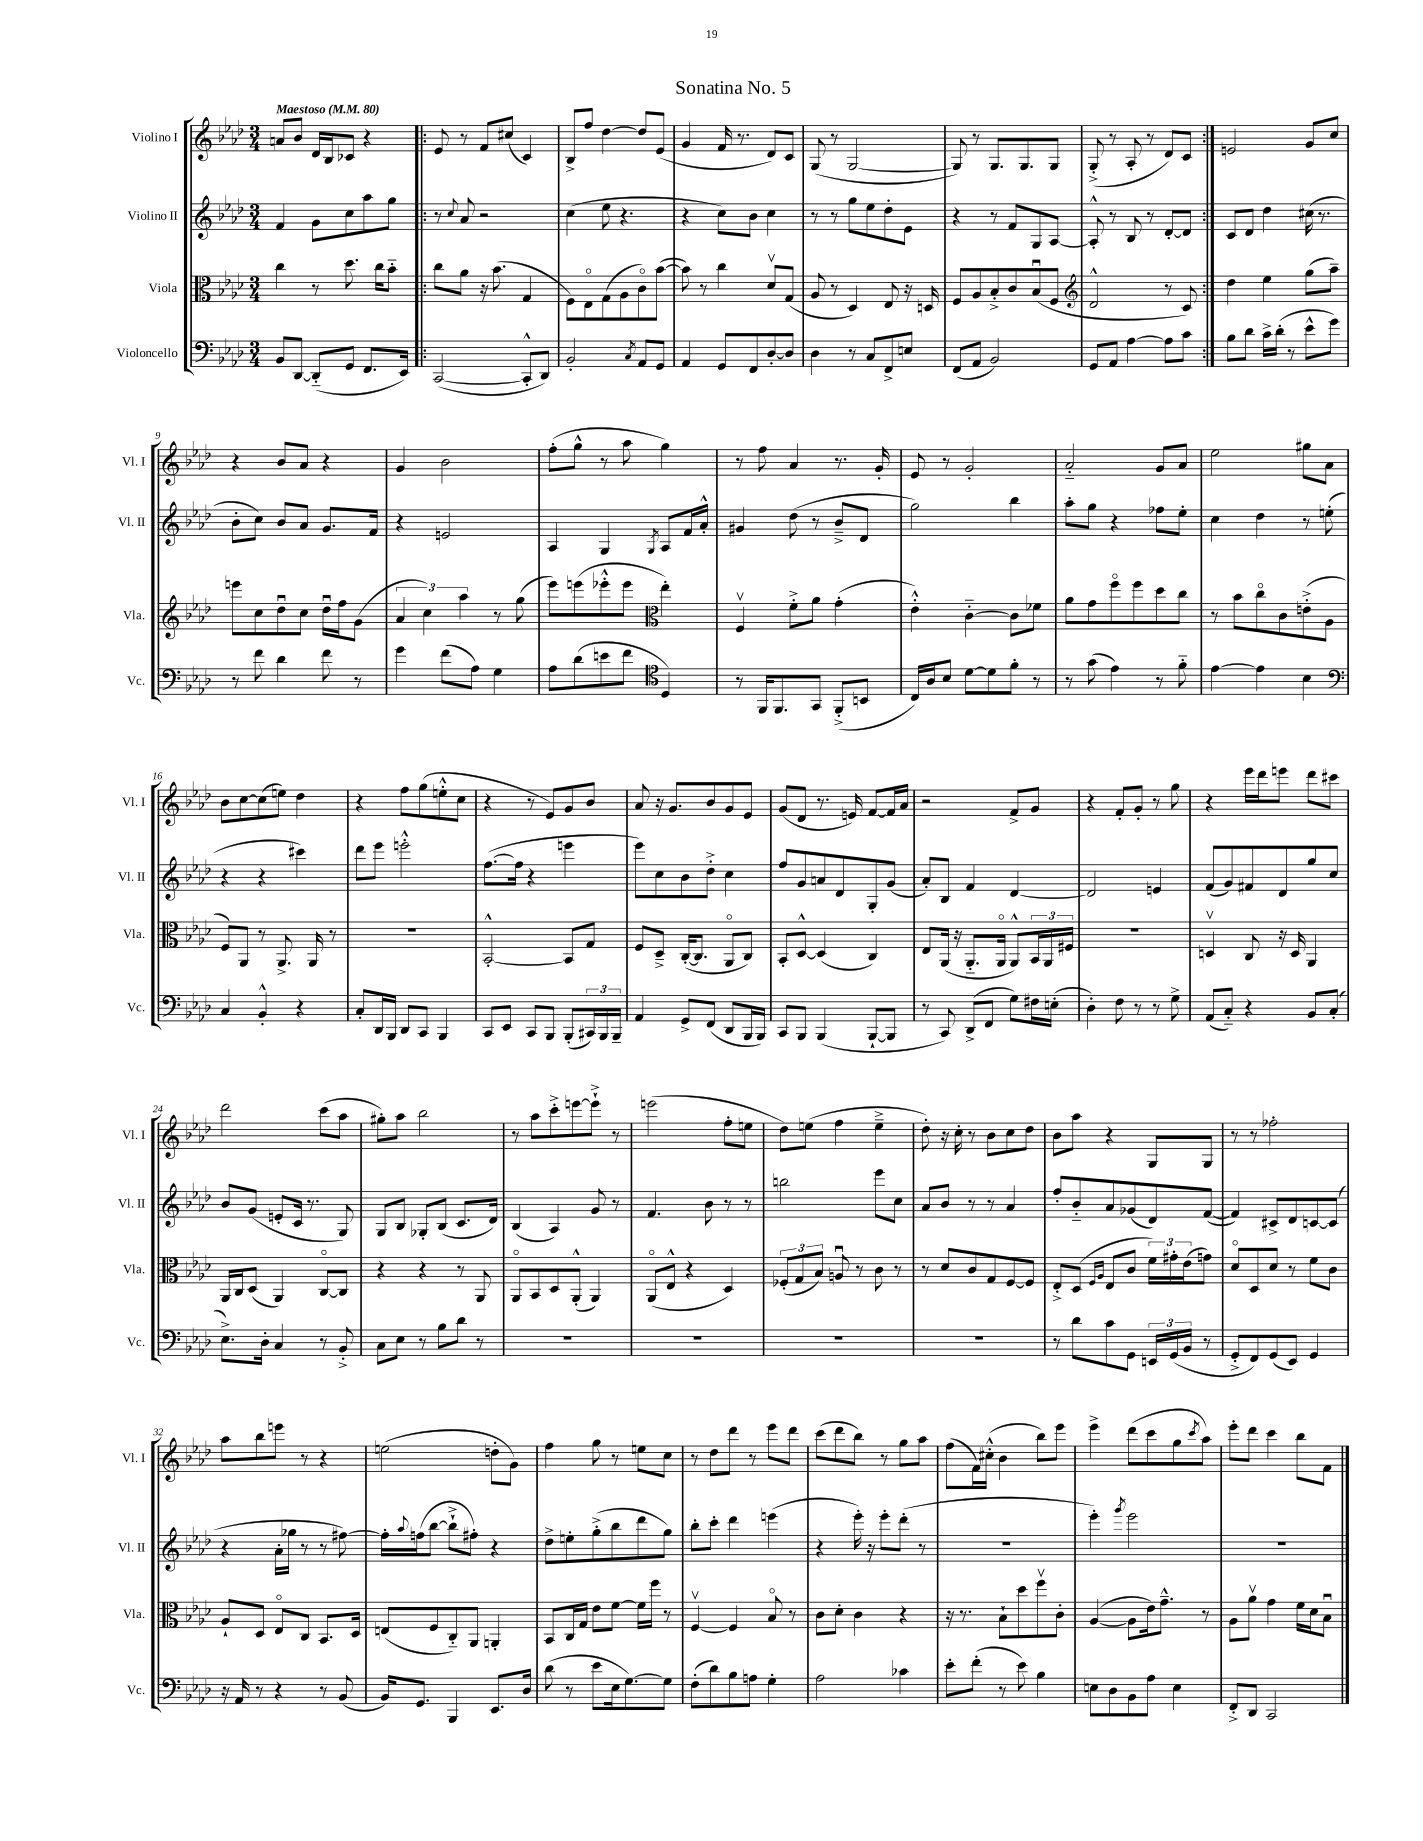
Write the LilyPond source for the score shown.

\header { title = "Sonatina No. 5" }
<<
\new StaffGroup <<
\new Staff = "s0" \with { instrumentName = "Violino I" shortInstrumentName = "Vl. I" } {
    \clef treble \key aes \major \numericTimeSignature \time 3/4 \tempo "Maestoso" 4 = 80
    a'8 bes'8 des'16 bes16 ces'8 r4 |
    \repeat volta 2 { ees'8 r8 f'8 cis''8( c'4) |
    bes8-> f''8 des''4~ des''8 ees'8( |
    g'4 f'16 r8. des'8) c'8 |
    g8( r8 g2~ |
    g8) r8 g8. g8. g8 |
    g8-.->( r8 aes8-. r8 des'8) c'8 | }
    e'2 g'8 c''8 |
    r4 bes'8 aes'8 r4 |
    g'4 bes'2 |
    f''8-.( g''8-^ r8 aes''8 g''4) |
    r8 f''8 aes'4 r8. g'16-. |
    ees'8 r8 g'2-. |
    aes'2-_ g'8 aes'8 |
    ees''2 gis''8 aes'8 |
    bes'8 c''8~ c''8( e''8) des''4 |
    r4 f''8 g''8( e''8-.-^ c''8 |
    r4 r8 ees'8) g'8 bes'8 |
    aes'8 r16 g'8. bes'8 g'8 ees'8 |
    g'8( des'8 r8. e'16) f'8~ f'16 aes'16 |
    r2 f'8-> g'8 |
    r4 f'8-. g'8-. r8 g''8 |
    r4 ees'''16 des'''16 e'''8 des'''8 cis'''8 |
    des'''2 c'''8( aes''8 |
    gis''8-.) aes''8 bes''2 |
    r8 aes''8 c'''8-.-> e'''8~ e'''8-!-> r8 |
    e'''2( f''8-. e''8 |
    des''8) e''8( f''4 e''4---> |
    des''8-.) r16 c''16-. r8 bes'8 c''8 des''8 |
    bes'8 aes''8 r4 g8 g8 |
    r8 r8 fes''2-. |
    aes''8 bes''8 e'''8 r8 r4 |
    e''2( d''8-. g'8) |
    f''4 g''8 r8 e''8 c''8 |
    r8 des''8 des'''8 r8 ees'''8 des'''8 |
    c'''8( des'''8 bes''8) r8 g''8 aes''8 |
    f''8( f'16) cis''16-.-^( bes'4 bes''8) ees'''8 |
    ees'''4-> des'''8( c'''8 g''8 \acciaccatura { c'''8 } aes''8) |
    ees'''8-. des'''8 c'''4 bes''8 f'8 \bar "|." |
}
\new Staff = "s1" \with { instrumentName = "Violino II" shortInstrumentName = "Vl. II" } {
    \clef treble \key aes \major \numericTimeSignature \time 3/4
    f'4 g'8 c''8 aes''8 g''8 |
    \repeat volta 2 { r8 \appoggiatura { c''8 } aes'8 r2 |
    c''4( ees''8 r4. |
    r4 c''8) bes'8 c''4 |
    r8 r8 g''8 ees''8 des''8-. ees'8 |
    r4 r8 f'8 g8 aes8~ |
    aes8-.-^ r8 bes8 r8 des'8~-. des'8 | }
    c'8 des'8 des''4 cis''16( r8. |
    bes'8-. c''8) bes'8 aes'8 g'8. f'16 |
    r4 e'2 |
    aes4 g4 \acciaccatura { g8 } aes8 f'16 aes'16-.-^ |
    gis'4 des''8( r8 bes'8---> des'8 |
    g''2) bes''4 |
    aes''8-. g''8 r4 fes''8 ees''8-. |
    c''4 des''4 r8 e''8-.( |
    r4 r4 cis'''4) |
    des'''8 ees'''8 e'''2-.-^ |
    f''8.~( f''16 r4 e'''4 |
    ees'''8) c''8 bes'8 des''8-.-> c''4 |
    f''8 g'8 a'8 des'8 g8-. g'8( |
    aes'8-.) bes8 f'4 des'4~ |
    des'2 e'4 |
    f'8( g'8) fis'8 des'8 g''8 c''8 |
    bes'8 g'8( e'8-. c'16 r8. g8) |
    g8 bes8 ges8-. bes8( c'8. des'16) |
    bes4( aes4) g'8 r8 |
    f'4. bes'8 r8 r8 |
    b''2 ees'''8 c''8 |
    aes'8 bes'8 r8 r8 aes'4 |
    f''8-. bes'8-_ aes'8 ges'8( des'8) f'8~( |
    f'4) cis'8-> des'8 c'8~ c'8( |
    r4 aes'16-. ges''16 r8 r8 fis''8~) |
    fis''16-. \appoggiatura { aes''8 } f''16( bes''8~ bes''8-!-> fis''8-.) r4 |
    des''8-> e''8-. g''8-.->( bes''8 des'''8 g''8) |
    bes''8-. c'''8-. des'''4 e'''4( |
    r4 ees'''16-.) r16 ees'''8-. des'''8-.( r8 |
    R2. |
    ees'''4-.) \acciaccatura { g'''8 } ees'''2 |
    R2. \bar "|." |
}
\new Staff = "s2" \with { instrumentName = "Viola" shortInstrumentName = "Vla." } {
    \clef alto \key aes \major \numericTimeSignature \time 3/4
    c''4 r8 des''8. c''16 bes'8-_ |
    \repeat volta 2 { c''8 aes'8 r16 bes'8.( g4 |
    f8) ees8\flageolet g8( aes8 c'8\flageolet) bes'8~( |
    bes'8) r8 c''4 des'8\upbow g8( |
    aes8 r8 des4) ees8 r16 d16 |
    f8 aes8 bes8-.-> c'8 bes8\downbow( f8 |
    \clef treble des'2-^ r8 c'8) | }
    des''4 ees''4 g''8( aes''8--) |
    e'''8 c''8 des''8\downbow c''8 des''16\downbow f''16 g'8( |
    \tuplet 3/2 { aes'4 c''4) aes''4 } r8 g''8( |
    ees'''8) e'''8( ees'''8-.-^ ees'''8 \clef alto ees''4-.) |
    f4\upbow f'8-.-> aes'8 g'4-.( |
    ees'4-.-^) c'4~-_ c'8 fes'8 |
    aes'8 g'8 f''8\flageolet f''8 des''8 c''8 |
    r8 bes'8 c''8\flageolet c'8 e'8-.->( aes8 |
    f8) aes,8 r8 aes,8.-> aes,16 r8 |
    R2. |
    bes,2~-.-^ bes,8 g8 |
    f8 des8---> c16~-.( c8. aes,8\flageolet c8) |
    bes,8-. des8~-^ des4( c4) |
    ees8 aes,16( r16 aes,8.-_ aes,16\flageolet aes,8-^) \tuplet 3/2 { bes,16 aes,16 fis16 } |
    R2. |
    d4\upbow c8 r16 d16 aes,4 |
    aes,16 c16 des8( aes,4) c8~\flageolet c8 |
    r4 r4 r8 aes,8 |
    aes,8\flageolet bes,8 des8 aes,8-.-^( aes,4) |
    aes,8\flageolet( ees8-^ r4 des4) |
    \tuplet 3/2 { fes8-.( g8 bes8) } a8\downbow r8 c'8 r8 |
    r8 des'8 c'8 g8 f8~ f8 |
    ees8-.-> des8( \grace { f16 aes16 } ees8 c'8 \tuplet 3/2 { f'16) gis'16-. ees'16( } g'8) |
    des'8\flageolet des8 des'8 r8 f'8 c'8 |
    aes8-! des8 ees8\flageolet c8 bes,8. des16 |
    e8( f8 c8-_) aes,8 a,4-. |
    bes,8 c16 g16 ees'8 f'8~ f'16 f''16 r8 |
    f4~\upbow f4 bes8\flageolet r8 |
    c'8 des'8-. c'4 r4 |
    r16 r8. bes8-! des''8 f''8\upbow c'8-. |
    aes4~( aes8 ees'16) g'8.---^ r8 |
    aes8 aes'8\upbow g'4 f'16 des'16 bes8\downbow \bar "|." |
}
\new Staff = "s3" \with { instrumentName = "Violoncello" shortInstrumentName = "Vc." } {
    \clef bass \key aes \major \numericTimeSignature \time 3/4
    bes,8 des,8~ des,8-_( g,8 f,8. ees,16) |
    \repeat volta 2 { c,2~( c,8-.-^ des,8) |
    bes,2-. \acciaccatura { c8 } aes,8 g,8 |
    aes,4 g,8 f,8 des8~-. des8 |
    des4 r8 c8 f,8-> e8 |
    f,8( aes,8 bes,2) |
    g,8 aes,8 aes4~ aes8 c'8 | }
    bes8 des'8 c'16-> des'16-.( r8 ees'8-^ g'8) |
    r8 f'8 des'4 f'8 r8 |
    g'4 f'8( aes8) g4 |
    aes8 des'8( e'8 f'8 \clef tenor des4) |
    r8 f,16 f,8. g,8 f,8-.->( b,8 |
    c16) aes16 bes8 des'8~ des'8 f'8-. r8 |
    r8 g'8( ees'4) r8 f'8-_ |
    ees'4~ ees'4 bes4 |
    \clef bass c4 bes,4-.-^ r4 |
    c8-. des,16 bes,,16 des,8 c,8 bes,,4 |
    c,8 ees,8 c,8 bes,,8 bes,,8-.( \tuplet 3/2 { cis,16) bes,,16 bes,,16-- } |
    aes,4 g,8-> f,8( des,8 bes,,16 bes,,16) |
    c,8 bes,,8 bes,,4( bes,,8~-! bes,,8 |
    r8 c,8) des,8->( f,8 g8) fis16 e16-.( |
    des4-.) f8 r8 r8 g8-> |
    aes,8( c8-_) r4 bes,8 c8-.( |
    ees8.->) des16-. c4 r8 bes,8-.-> |
    c8 ees8 r8 bes8 des'8 r8 |
    R2. |
    R2. |
    R2. |
    R2. |
    r8 des'8 c'8 g,8 \tuplet 3/2 { e,16 g,16( bes,16 } r8 |
    g,8-.-> f,8) g,8( ees,8) g,4 |
    r16 aes,16 r8 r4 r8 bes,8( |
    bes,16) g,8. bes,,4 ees,8. des16 |
    des'8( r8 ees'8 ees16 g8.~) g8 |
    f8-.( des'8) bes8 a8 g4-. |
    aes2 ces'4 |
    ees'8-. f'8-.( r8 ees'8) bes4 |
    e8 des8 bes,8 aes8 e4 |
    f,8-.-> des,8 c,2 \bar "|." |
}
>>
>>
